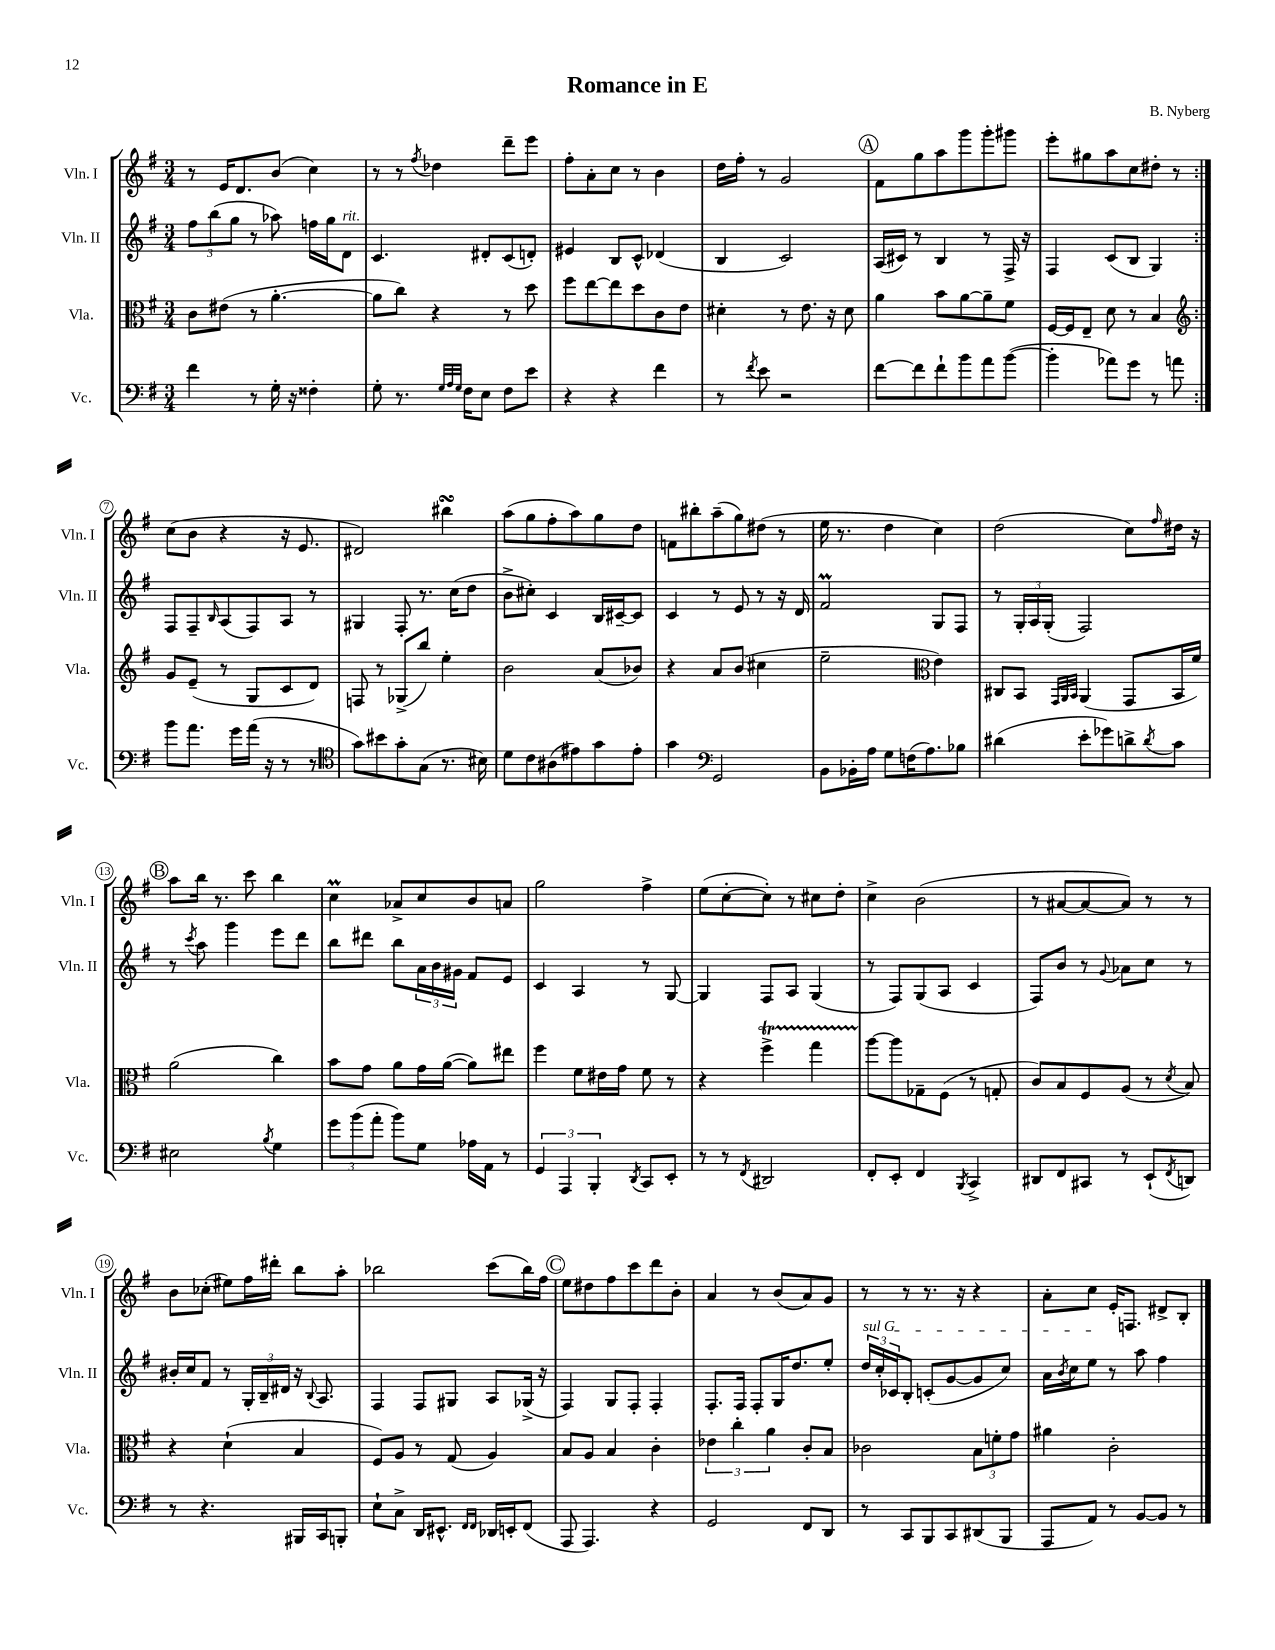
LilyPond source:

\header { title = "Romance in E" composer = "B. Nyberg" }
<<
\new StaffGroup <<
\new Staff = "s0" \with { instrumentName = "Vln. I" shortInstrumentName = "Vln. I" } {
    \clef treble \key g \major \numericTimeSignature \time 3/4
    \repeat volta 2 { r8 e'16 d'8. b'8( c''4) |
    r8 r8 \acciaccatura { fis''8 } des''4 d'''8-- e'''8 |
    fis''8-. a'8-. c''8 r8 b'4 |
    d''16 fis''16-. r8 g'2 |
    \mark \markup { \circle "A" } fis'8 g''8 a''8 g'''8 g'''8-. gis'''8 |
    e'''8-. gis''8 a''8 c''8 dis''8-. r8 | }
    c''8( b'8 r4 r16 e'8. |
    dis'2) bis''4\turn |
    a''8( g''8 fis''8-. a''8) g''8 d''8 |
    f'8 bis''8-. a''8--( g''8) dis''8( r8 |
    e''16 r8. d''4 c''4) |
    d''2( c''8) \grace { fis''16 } dis''16 r16 |
    \mark \markup { \circle "B" } a''8 b''16 r8. c'''8 b''4 |
    c''4\prall aes'8-> c''8 b'8 a'8 |
    g''2 fis''4-> |
    e''8( c''8~-. c''8-.) r8 cis''8 d''8-. |
    c''4-> b'2( |
    r8 ais'8~ ais'8~ ais'8) r8 r8 |
    b'8 ces''8-.( eis''8) fis''16 dis'''16-. b''8 a''8-. |
    bes''2 c'''8( bes''16) fis''16 |
    \mark \markup { \circle "C" } e''8 dis''8 fis''8 c'''8 d'''8 b'8-. |
    a'4 r8 b'8( a'8) g'8 |
    r8 r8 r8. r16 r4 |
    a'8-. c''8 e'16-. f8. dis'8-> b8-. \bar "|." |
}
\new Staff = "s1" \with { instrumentName = "Vln. II" shortInstrumentName = "Vln. II" } {
    \clef treble \key g \major \numericTimeSignature \time 3/4
    \repeat volta 2 { \tuplet 3/2 { fis''8 b''8( g''8 } r8 aes''8) f''16 g''16 d'8^\markup { \italic "rit." } |
    c'4. dis'8-. c'8( d'8-.) |
    eis'4 b8 c'8-^ des'4( |
    b4 c'2) |
    \mark \markup { \circle "A" } a16( cis'16) r8 b4 r8 fis16-> r16 |
    fis4 c'8( b8 g4) | }
    fis8 fis8-- \grace { b16 } a8( fis8) a8 r8 |
    gis4 fis8-. r8. c''16( d''8 |
    b'8-> cis''8-.) c'4 b16 cis'16~-- cis'8 |
    c'4 r8 e'8 r8 r16 d'16 |
    fis'2\prall g8 fis8 |
    r8 \tuplet 3/2 { g16-. a16 g16-.( } fis2) |
    \mark \markup { \circle "B" } r8 \acciaccatura { c'''8 } a''8 g'''4 e'''8 d'''8 |
    b''8 dis'''8 b''8 \tuplet 3/2 { a'16 b'16 gis'16 } fis'8 e'8 |
    c'4 a4 r8 g8~ |
    g4 fis8 a8 g4( |
    r8 fis8) g8( a8 c'4 |
    fis8) b'8 r8 \appoggiatura { g'8 } aes'8 c''8 r8 |
    bis'16-. c''16 fis'8 r8 \tuplet 3/2 { g16-. b16-- dis'16 } r16 \appoggiatura { b8 } a8. |
    fis4 fis8 gis8 a8 ges16->( r16 |
    \mark \markup { \circle "C" } fis4) g8 fis8-. fis4-. |
    fis8.-. fis16 fis8-. g16 d''8. e''8-. |
    \tuplet 3/2 { \once \override TextSpanner.bound-details.left.text = \markup { \italic "sul G" } d''16\startTextSpan c''16-. ces'16 } b8-. c'8-.( g'8~ g'8 c''8) |
    a'16 \acciaccatura { b'8 } c''16 e''8\stopTextSpan r8 a''8 fis''4 \bar "|." |
}
\new Staff = "s2" \with { instrumentName = "Vla." shortInstrumentName = "Vla." } {
    \clef alto \key g \major \numericTimeSignature \time 3/4
    \repeat volta 2 { c'8 eis'8( r8 a'4.~-. |
    a'8 c''8) r4 r8 d''8 |
    fis''8 e''8~ e''8 d''8 c'8 e'8 |
    dis'4-. r8 e'8. r16 dis'8 |
    \mark \markup { \circle "A" } a'4 b'8 a'8~ a'8-- fis'8 |
    fis16~ fis16 e8-- d'8 r8 b4 | }
    \clef treble g'8 e'8--( r8 g8 c'8 d'8) |
    f8 r8 ges8->( b''8) e''4-. |
    b'2 a'8( bes'8) |
    r4 a'8 b'8( cis''4 |
    e''2-- \clef alto e'4) |
    cis8 b,8 \grace { g,32 a,32 b,32 } a,4( g,8 b,16 fis'16) |
    \mark \markup { \circle "B" } a'2( c''4) |
    b'8 g'8 a'8 g'16 a'16~( a'8) eis''8 |
    fis''4 fis'8 eis'16 g'16 fis'8 r8 |
    r4 fis''4->\startTrillSpan g''4 |
    a''8~\stopTrillSpan a''8 ges8-- fis8( r8 g8-. |
    c'8) b8 fis8 a8( r8 \acciaccatura { d'8 } b8) |
    r4 d'4-!( b4 |
    fis8) a8 r8 g8( a4) |
    \mark \markup { \circle "C" } b8 a8 b4 c'4-. |
    \tuplet 3/2 { ees'4 c''4-. a'4 } c'8-. b8 |
    ces'2 \tuplet 3/2 { b8 f'8-. g'8 } |
    ais'4 c'2-. \bar "|." |
}
\new Staff = "s3" \with { instrumentName = "Vc." shortInstrumentName = "Vc." } {
    \clef bass \key g \major \numericTimeSignature \time 3/4
    \repeat volta 2 { fis'4 r8 g16-. r16 fisis4-. |
    g8-. r8. \grace { g32 a32 g32 } fis16 e8 fis8 e'8 |
    r4 r4 fis'4 |
    r8 \acciaccatura { fis'8 } e'8 r2 |
    \mark \markup { \circle "A" } fis'8~ fis'8 fis'8-! b'8 a'8 b'8~( |
    b'4-. aes'8) g'8 r8 a'8 | }
    b'8 a'8. g'16 a'16( r16 r8 r8 |
    \clef tenor g'8) bis'8 g'8-. g8( r8. bis16) |
    d'8 c'8 ais8( eis'8) g'8 eis'8-. |
    g'4 \clef bass g,2 |
    b,8 bes,16-. a16 g8 f16( a8.) bes8 |
    dis'4( e'8-. ges'8) d'8-> \acciaccatura { d'8 } c'8 |
    \mark \markup { \circle "B" } eis2 \acciaccatura { b8 } g4 |
    \tuplet 3/2 { g'8 b'8( a'8-. } b'8) g8 aes16 a,16 r8 |
    \tuplet 3/2 { g,4 a,,4 b,,4-. } \acciaccatura { d,8 } c,8 e,8-. |
    r8 r8 \acciaccatura { fis,8 } dis,2 |
    fis,8-. e,8-. fis,4 \acciaccatura { b,,8 } c,4-> |
    dis,8 fis,8 cis,8 r8 e,8-!( \acciaccatura { fis,8 } d,8) |
    r8 r4. bis,,16 c,16 b,,8-. |
    e8-! c8-> d,16 eis,8.-^ \grace { fis,16 fis,16 } des,16 e,16-. fis,8( |
    \mark \markup { \circle "C" } a,,8 a,,4.) r4 |
    g,2 fis,8 d,8 |
    r8 c,8 b,,8 c,8 dis,8( b,,8 |
    a,,8 a,8) r8 b,8~ b,8 r8 \bar "|." |
}
>>
>>
\layout { \context { \Score \override BarNumber.stencil = #(make-stencil-circler 0.1 0.3 ly:text-interface::print) } }
